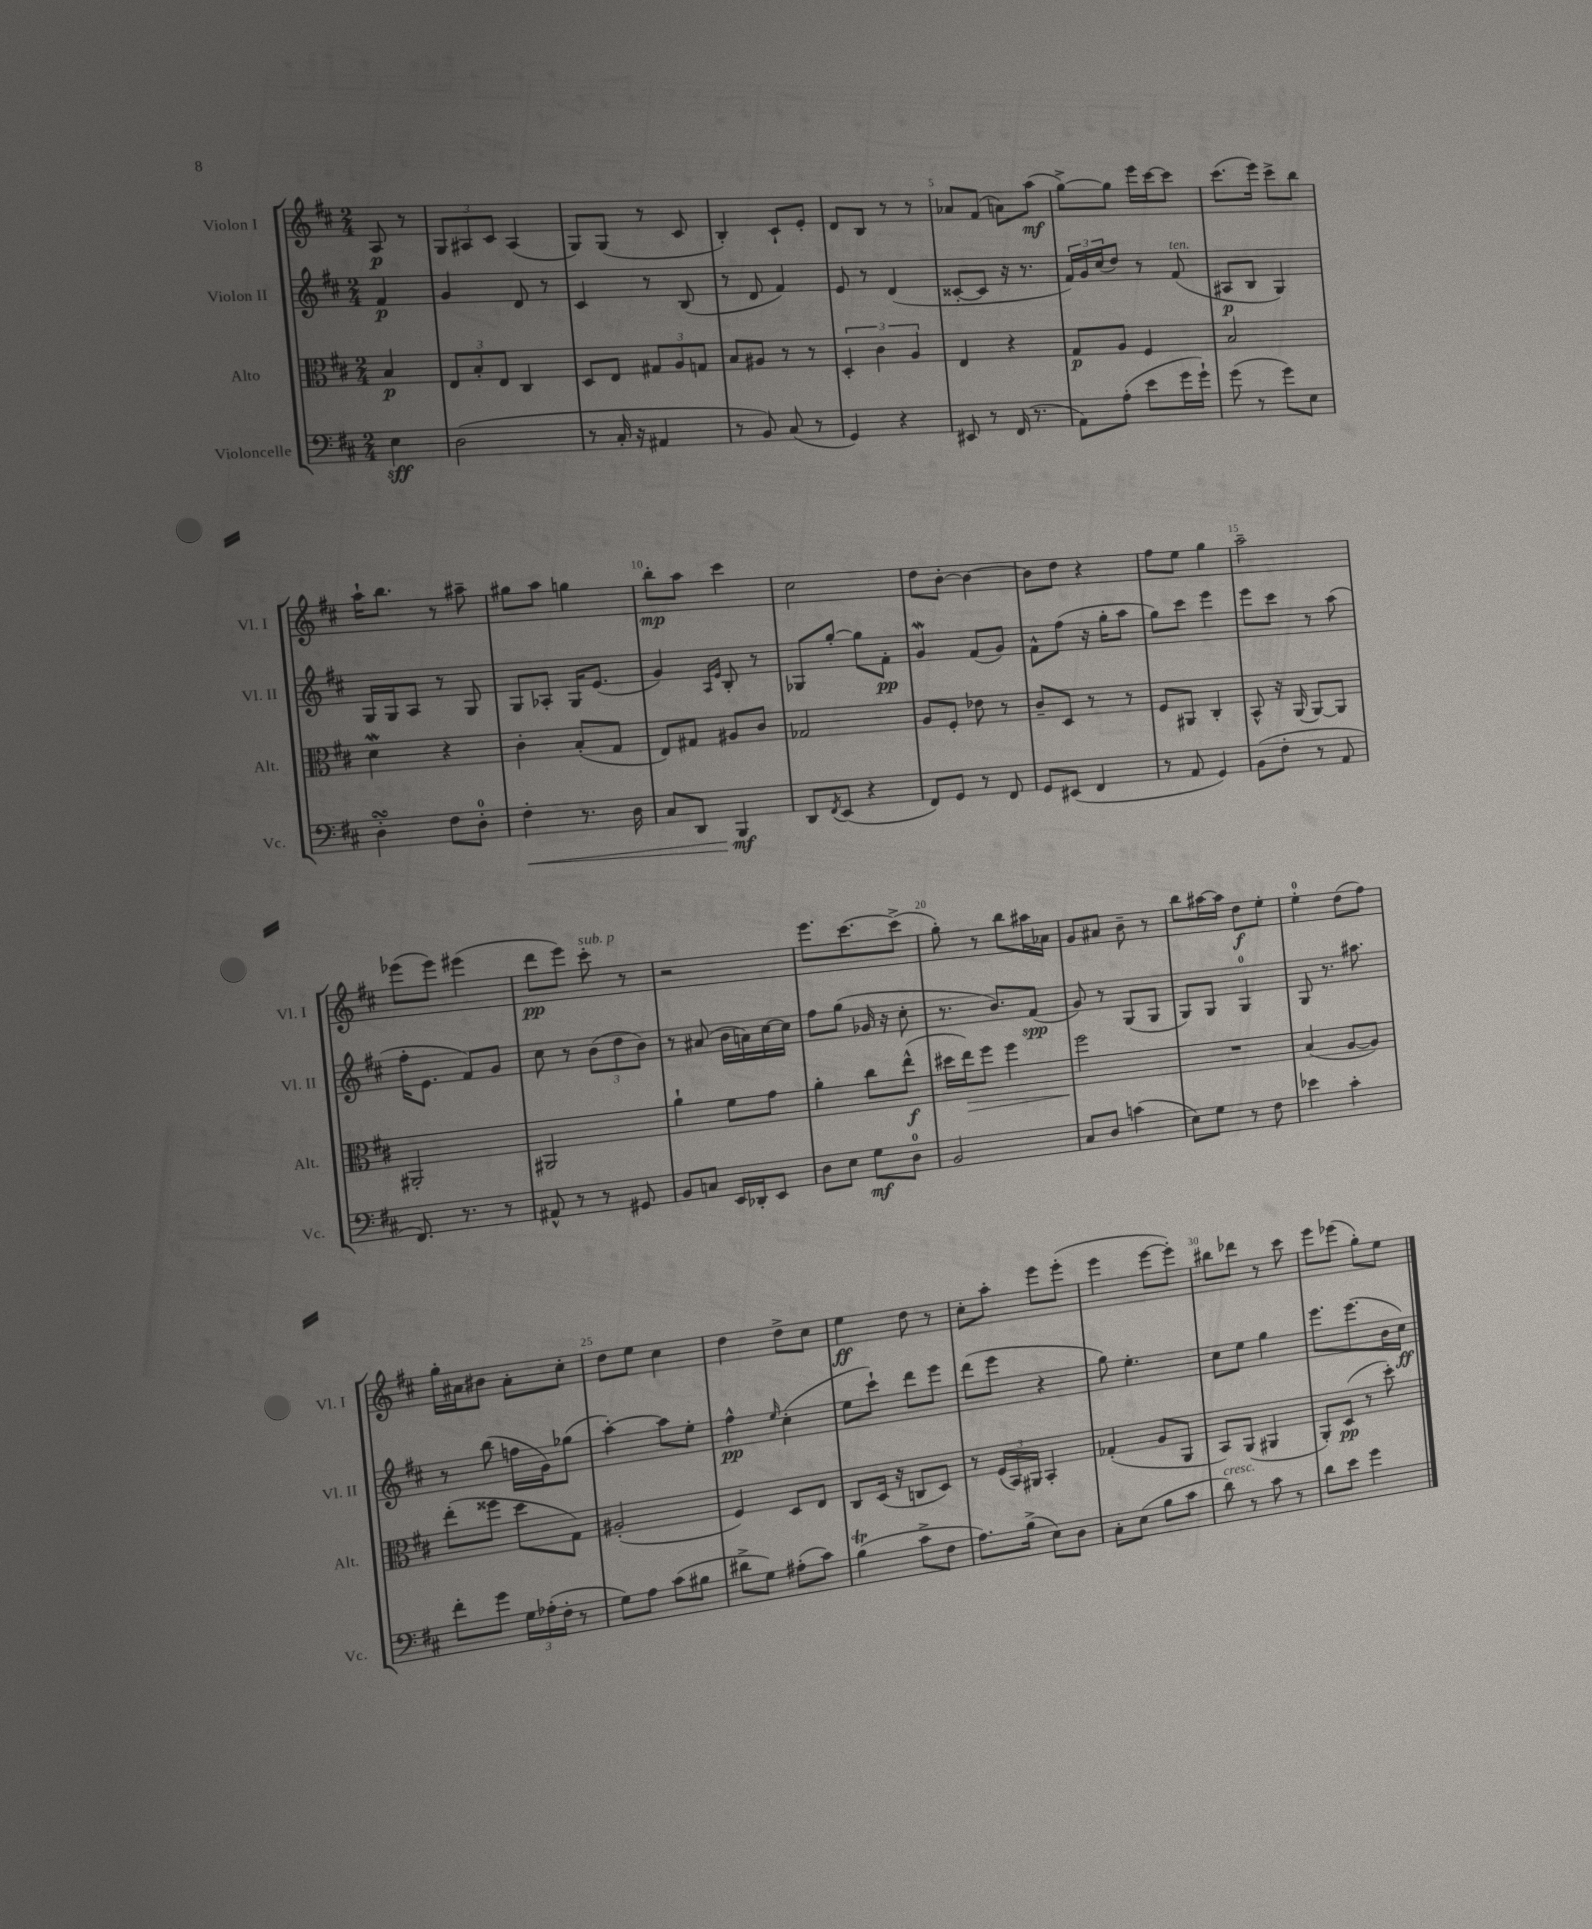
<<
\new StaffGroup <<
\new Staff = "s0" \with { instrumentName = "Violon I" shortInstrumentName = "Vl. I" } {
    \clef treble \key d \major \numericTimeSignature \time 2/4 \partial 4
    a8\p r8 |
    \tuplet 3/2 { g8 ais8 cis'8 } ais4( |
    g8) g8( r8 cis'8 |
    b4-.) cis'8-! e'8-. |
    d'8 b8 r8 r8 |
    aes'8 fis'8( a'8) a''8\mf( |
    g''8~->) g''8 e'''16 cis'''16~ cis'''8 |
    cis'''8.( e'''16) cis'''8-> b''8 |
    a''16-! b''8. r8 ais''8-- |
    gis''8 a''8 g''4 |
    b''8-.\mp a''8 cis'''4 |
    cis''2 |
    d''8 b'8~-. b'4~ |
    b'8 d''8 r4 |
    fis''8 e''8 g''4 |
    a''2-- |
    ees'''8( ees'''8) eis'''4( |
    d'''8\pp e'''8) cis'''8-.^\markup { \italic "sub. p" } r8 |
    r2 |
    e'''8. cis'''8.~ cis'''8->( |
    g''8-.) r8 b''8 ais''16 aes'16 |
    g'8 ais'8 b'8-- r8 |
    b''8 ais''16~ ais''16 d''8\f e''8-. |
    e''4-0-. d''8( fis''8) |
    g''16-. ais'16 bis'8 ais'8-. cis''8-. |
    d''8 e''8 cis''4 |
    d''4 d''8-> cis''8 |
    e''4\ff d''8 r8 |
    cis''8-. a''8-. e'''8 e'''8-.( |
    e'''4 e'''8~ e'''8-.) |
    bis''8 des'''8 r8 cis'''8 |
    e'''8 ees'''8( g''8-.) e''8 \bar "|." |
}
\new Staff = "s1" \with { instrumentName = "Violon II" shortInstrumentName = "Vl. II" } {
    \clef treble \key d \major \numericTimeSignature \time 2/4 \partial 4
    fis'4\p |
    g'4 d'8 r8 |
    cis'4 r8 b8( |
    r8 d'8 fis'4) |
    e'8 r8 d'4( |
    cisis'8~-. cisis'8 r16 r8. |
    \tuplet 3/2 { fis'16) g'16 cis''16( } d''8) r8 fis'8^\markup { \italic "ten." }( |
    ais8\p b8 g4) |
    g16 g16 a8 r8 g8 |
    g8 aes8-. g16 e'8.( |
    g'4) \grace { a16 e'16 } b8-. r8 |
    ges8 g''8~-. g''8 fis'8-.\pp |
    g'4\mordent fis'8( g'8) |
    fis'8-^ fis''8( r16 g''16-. a''8 |
    g''8) cis'''8 e'''4 |
    e'''8 cis'''8 r8 a''8( |
    fis''16-. e'8. fis'8) g'8 |
    cis''8 r8 \tuplet 3/2 { b'8( d''8 b'8) } |
    r8 ais'8( b'16 a'16) cis''16~ cis''16 |
    fis''8 g''8( ges'16 r16 cis''8-. |
    r8. b'8.) fis'8\spp( |
    g'8) r8 g8( g8 |
    g8) g8 g4-0 |
    g8 r8. ais''8. |
    r8 b''8( f''16 g'16) ges''8( |
    a''4~-.) a''8 e''8-. |
    fis''4-^\pp \grace { e''16 } cis''4-.( |
    e''8 cis'''8-!) d'''8 e'''8 |
    d'''8( e'''8 r4 |
    g''8) e''4.-. |
    cis''8 e''8 g''4 |
    e'''8. e'''8.( b'16 cis''16\ff) \bar "|." |
}
\new Staff = "s2" \with { instrumentName = "Alto" shortInstrumentName = "Alt." } {
    \clef alto \key d \major \numericTimeSignature \time 2/4 \partial 4
    b4\p |
    \tuplet 3/2 { e8 b8-. e8 } cis4 |
    d8 e8 \tuplet 3/2 { gis8 a8 g8 } |
    b8 ais8 r8 r8 |
    \tuplet 3/2 { d4-. cis'4 a4 } |
    e4 r4 |
    g8\p a8 fis4 |
    b2 |
    d'4\mordent r4 |
    cis'4-. b8-.( g8 |
    e8) gis8 ais8 cis'8 |
    ges2 |
    a8 fis8-. ees'8 r8 |
    cis'8-- d8 r8 r8 |
    fis8 ais,8 cis4-. |
    b,8-^ r16 a,16( a,8~) a,8 |
    ais,2-. |
    ais,2 |
    a'4-! fis'8 g'8 |
    a'4-. cis''8 e''8-^\f( |
    dis''16 e''16\>) fis''8 fis''4 |
    fis''2\! |
    R2 |
    b4( a8~ a8) |
    e''8-.( fisis''8 d''8 g8) |
    ais2-.( |
    fis4) d8 e8 |
    cis8 d16( r16 c8 d8) |
    r8 \tuplet 3/2 { fis16( b,16) ais,16 } b,4-. |
    ges4-.( a8 a,8 |
    b,8) a,8( ais,4 |
    a,8-.) d8\pp( r8 d''8-.) \bar "|." |
}
\new Staff = "s3" \with { instrumentName = "Violoncelle" shortInstrumentName = "Vc." } {
    \clef bass \key d \major \numericTimeSignature \time 2/4 \partial 4
    e4\sff |
    d2( |
    r8 cis16-. r16 ais,4 |
    r8 b,8) cis8( r8 |
    g,4) r4 |
    eis,8 r8 fis,16( r8. |
    a,8) a8-.( e'8 g'16 g'16-!) |
    g'8( r8 g'8) e8 |
    d4-.\turn fis8 d8-0-. |
    fis4-.\< r8. d16 |
    cis8 d,8 b,,4\mf\! |
    d,8 \acciaccatura { fis,8 } e,8( r4 |
    fis,8) g,8 r8 fis,8 |
    g,8 eis,8( fis,4 |
    r8 a,8 g,4) |
    b,8( fis8-. r8 a,8 |
    fis,8.) r8. r8 |
    ais,8-^ r8 r8 gis,8 |
    b,8 c8 e,16 des,16-. e,8 |
    d8 e8 g8\mf d8-0 |
    b,2 |
    cis8 d8 c'4( |
    e8) g8 r8 fis8 |
    ees'4 cis'4-. |
    fis'8-. g'8 \tuplet 3/2 { g16 aes16-.( fis16-. } r8 |
    g8) a8 cis'8( bis8 |
    dis'8-> g8) ais8-.( cis'8) |
    b4\trill( cis'8-> fis8 |
    a8.) b16->( e8) d8 |
    cis8-. e8( b8 cis'8 |
    d'8^\markup { \italic "cresc." }) r8 cis'8 r8 |
    d'8 e'8 g'4 \bar "|." |
}
>>
>>
\layout { \context { \Score \override BarNumber.break-visibility = ##(#f #t #t) barNumberVisibility = #(every-nth-bar-number-visible 5) } }
